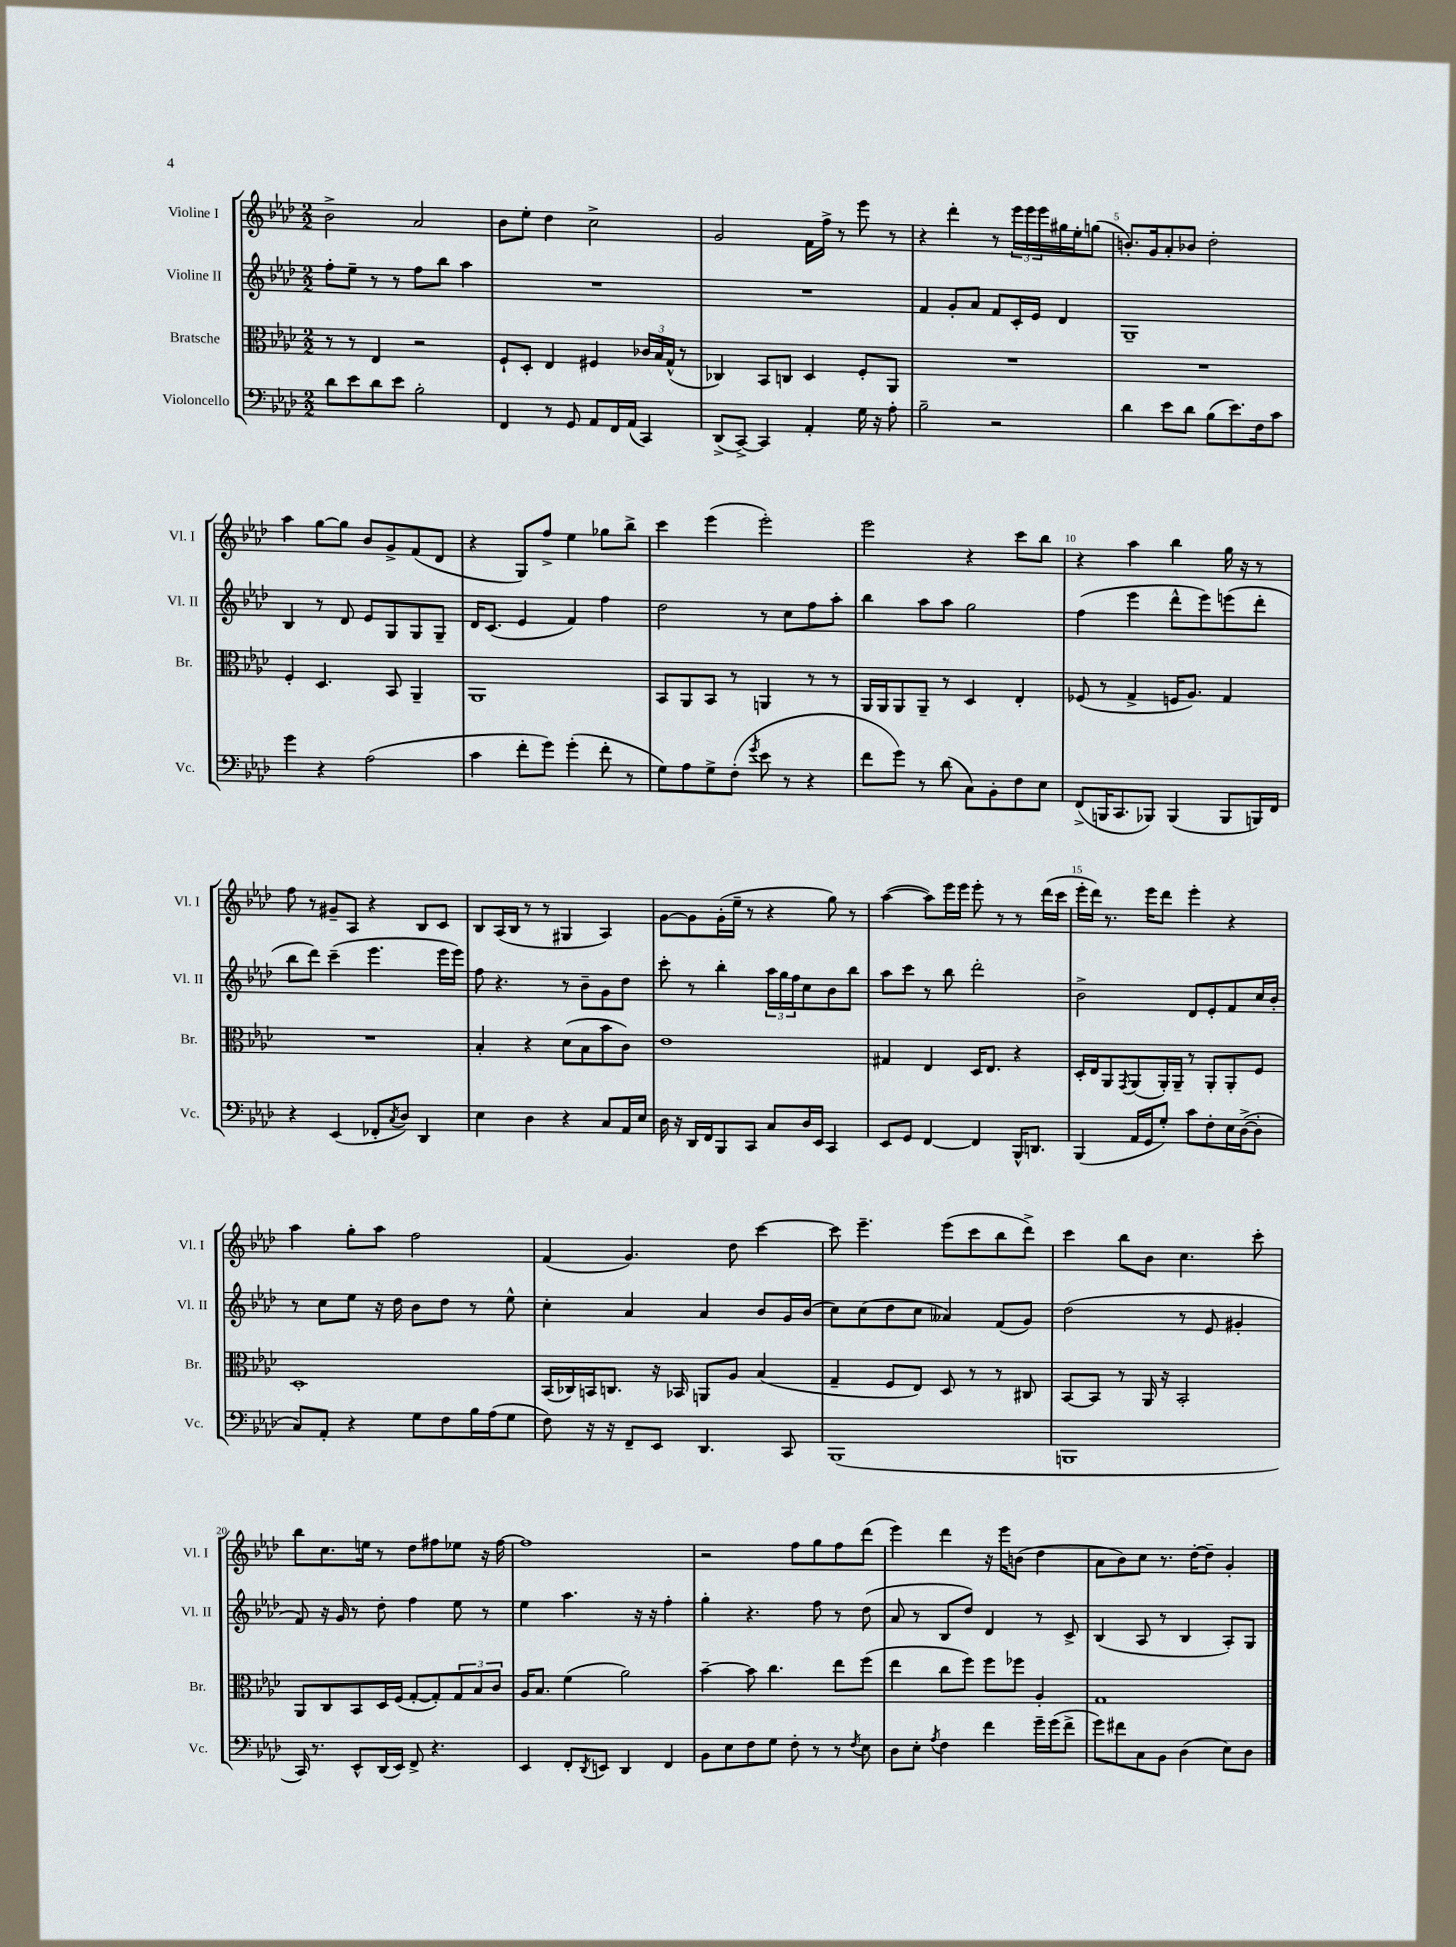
<<
\new StaffGroup <<
\new Staff = "s0" \with { instrumentName = "Violine I" shortInstrumentName = "Vl. I" } {
    \clef treble \key aes \major \numericTimeSignature \time 2/2
    bes'2-> aes'2 |
    bes'8 ees''8-. des''4 c''2-> |
    g'2 f'16 f''16-> r8 ees'''8 r8 |
    r4 des'''4-. r8 \tuplet 3/2 { ees'''16 ees'''16 ees'''16 } gis''16 ees''16-. g''8( |
    b'8.-.) g'16 aes'8-. bes'8 des''2-. |
    aes''4 g''8~ g''8 bes'8 g'8-> f'8( des'8 |
    r4 g8) f''8-> ees''4 ges''8 bes''8-> |
    c'''4 ees'''4( ees'''2-.) |
    ees'''2 r4 c'''8 bes''8 |
    r4 aes''4 bes''4 g''16 r16 r8 |
    f''8 r8 gis'8-- aes8 r4 bes8 c'8 |
    bes8 aes16( bes16 r8 r8 gis4 aes4) |
    g'8~ g'8 g'16-.( ees''16-- r8 r4 g''8) r8 |
    aes''4~( aes''8) ees'''16 ees'''16 ees'''8-. r8 r8 des'''16( c'''16 |
    ees'''16-. des'''16) r8. ees'''16 des'''8 ees'''4-. r4 |
    aes''4 g''8-. aes''8 f''2 |
    f'4( g'4.) des''8 c'''4~ |
    c'''8 ees'''4.-- ees'''8( c'''8 bes''8 des'''8->) |
    c'''4 bes''8 bes'8 c''4. c'''8-. |
    bes''8 c''8. e''16 r8 des''8 fis''8 ees''8 r16 fis''16~ |
    fis''1 |
    r2 f''8 g''8 f''8 des'''8( |
    ees'''4) des'''4 r16 ees'''16 b'8( des''4 |
    aes'8 bes'8) c''8 r8. des''16~-. des''8-- g'4-. \bar "|." |
}
\new Staff = "s1" \with { instrumentName = "Violine II" shortInstrumentName = "Vl. II" } {
    \clef treble \key aes \major \numericTimeSignature \time 2/2
    f''8-. ees''8-- r8 r8 f''8 bes''8 aes''4 |
    R1 |
    R1 |
    f'4 g'8-. aes'8 f'8 c'16-. ees'16 des'4 |
    g1-- |
    bes4 r8 des'8 ees'8 g8 g8 g8-- |
    des'16 c'8.( ees'4 f'4) f''4 |
    des''2 r8 c''8 f''8 aes''8-. |
    bes''4 aes''8 aes''8 g''2 |
    f''4( ees'''4 des'''8-^ ees'''8) e'''8( des'''8-. |
    bes''8 des'''8) c'''4--( ees'''4. ees'''16 ees'''16) |
    f''8 r4. r8 bes'8-- g'8 des''8 |
    c'''8-. r8 bes''4-. \tuplet 3/2 { aes''16 g''16 f''16 } c''8 bes'8 bes''8 |
    aes''8 c'''8 r8 bes''8 des'''2-. |
    bes'2-> des'8 ees'8-. f'8 c''16 bes'16-. |
    r8 c''8 ees''8 r16 des''16 bes'8 des''8 r8 ees''8-^ |
    c''4-. aes'4 aes'4 bes'8 g'16 bes'16( |
    c''8) c''8( des''8 c''8 aeses'4) f'8( g'8) |
    des''2( r8 ees'8 gis'4-. |
    f'8) r16 g'16 r8 des''8-. f''4 ees''8 r8 |
    ees''4 aes''4. r16 r16 f''4-. |
    g''4-. r4. f''8 r8 des''8( |
    aes'8 r8 bes8 des''8) des'4 r8 c'8-> |
    bes4( aes8 r8 bes4 aes8-.) g8 \bar "|." |
}
\new Staff = "s2" \with { instrumentName = "Bratsche" shortInstrumentName = "Br." } {
    \clef alto \key aes \major \numericTimeSignature \time 2/2
    r8 r8 ees4 r2 |
    f8-! des8-. ees4 fis4 \tuplet 3/2 { ces'16 bes16 g16-^( } r8 |
    ces4) bes,8 c8 des4 f8-. aes,8 |
    R1 |
    R1 |
    f4-. des4. bes,8 aes,4-- |
    aes,1 |
    bes,8 aes,8 bes,8 r8 a,4 r8 r8 |
    aes,16 aes,16 aes,8 aes,8-- r8 des4 ees4-. |
    fes8( r8 g4-> f16 aes8.) g4 |
    R1 |
    bes4-. r4 des'8( bes8 bes'8 c'8) |
    ees'1 |
    gis4 ees4 des16 ees8. r4 |
    des16-. ees16 aes,8 \acciaccatura { g,8 } aes,8( aes,16-.) aes,16-- r8 aes,8-. aes,8-. f8 |
    des1-. |
    bes,16( ces16) b,16 c8. r16 bes,16 a,8 aes8 bes4( |
    g4-- f8 ees8) des8 r8 r8 cis8 |
    bes,8~ bes,8 r8 aes,16 r16 bes,2-. |
    aes,8 c8 bes,8 des16 f16( g8~-. g8-.) \tuplet 3/2 { g8 bes8 c'8 } |
    aes16 bes8. f'4( aes'2) |
    bes'4~-- bes'8 c''4. ees''8 f''8( |
    ees''4 c''8 f''8) f''8 fes''8 aes4-. |
    g1 \bar "|." |
}
\new Staff = "s3" \with { instrumentName = "Violoncello" shortInstrumentName = "Vc." } {
    \clef bass \key aes \major \numericTimeSignature \time 2/2
    des'8 ees'8 des'8 ees'8 bes2-. |
    f,4 r8 g,8 aes,8 f,16 aes,16( c,4) |
    des,8->( c,8~->) c,4 aes,4-. g16 r16 aes8-. |
    bes2-- r2 |
    des'4 ees'8 des'8 bes8( ees'8.) f16 c'8 |
    g'4 r4 aes2( |
    c'4 f'8-. g'8) g'4-.( f'8-. r8 |
    g8) aes8 g8-> f8-.( \acciaccatura { g'8 } ees'8 r8 r4 |
    f'8 g'8) r8 des'8( c8) bes,8-. f8 ees8 |
    f,8->( b,,16 c,8. bes,,8) bes,,4( bes,,8 b,,16) f,16 |
    r4 ees,4( fes,8-. \acciaccatura { c8 } des8) des,4 |
    ees4 des4 r4 c8 aes,16 ees16 |
    des16 r16 des,16 f,16 bes,,8 c,8 c8 des16 ees,16 c,4 |
    ees,8 g,8 f,4~ f,4 bes,,16-^ d,8. |
    bes,,4( aes,16 g,16 g8-.) c'8 f8-. ees16 des16~->( des8-. |
    c8) aes,8-. r4 g8 f8 bes16 aes16( g8 |
    f8) r16 r16 f,8-- ees,8 des,4. c,8 |
    bes,,1( |
    b,,1 |
    c,16) r8. ees,8-^ des,16( ees,16) f,8-> r4. |
    ees,4 f,8-. \acciaccatura { des,8 } e,8 des,4 f,4 |
    bes,8 ees8 f8 g8 f8-. r8 r8 \acciaccatura { f8 } ees8 |
    des8 ees8-. \acciaccatura { aes8 } f4 f'4 g'16-- g'16( f'8-> |
    g'8) fis'8 c8 bes,8 des4( ees8) des8 \bar "|." |
}
>>
>>
\layout { \context { \Score \override BarNumber.break-visibility = ##(#f #t #t) barNumberVisibility = #(every-nth-bar-number-visible 5) } }
